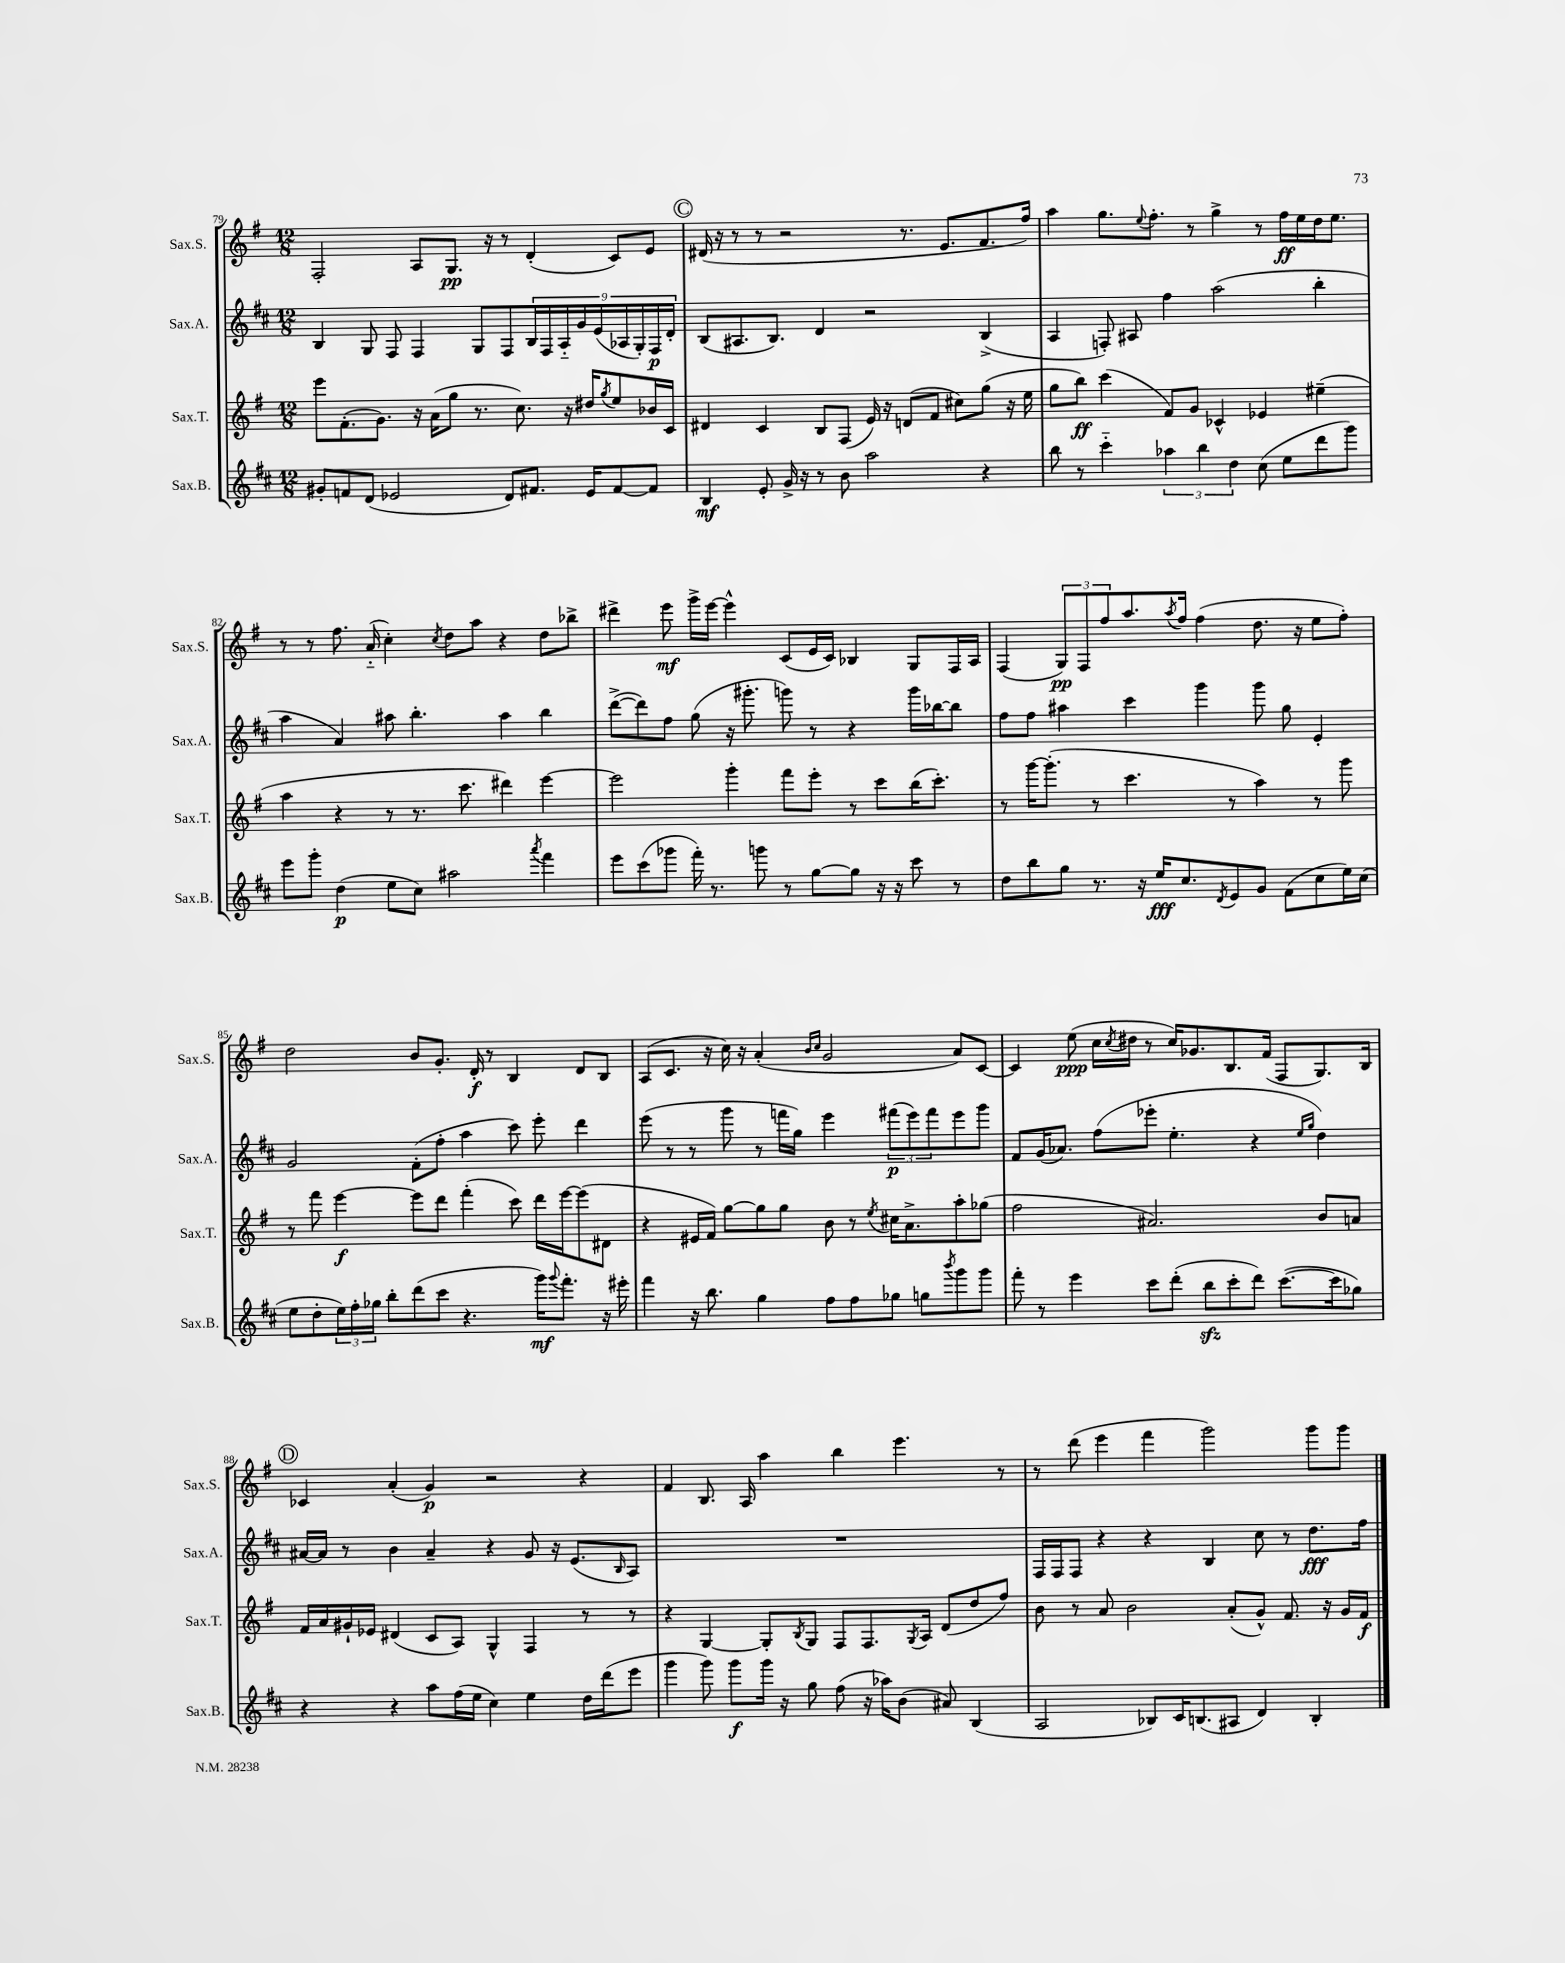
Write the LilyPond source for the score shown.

<<
\new StaffGroup <<
\new Staff = "s0" \with { instrumentName = "Sax.S." shortInstrumentName = "Sax.S." } {
    \clef treble \key g \major \numericTimeSignature \time 12/8
    fis2-. a8 g8.\pp r16 r8 d'4-.( c'8) e'8 |
    \mark \markup { \circle "C" } dis'16( r16 r8 r8 r2 r8. e'8. fis'8. fis''16) |
    a''4 g''8. \appoggiatura { e''8 } fis''8.-. r8 g''4-> r8 fis''16\ff e''16 d''16 e''8. |
    r8 r8 fis''8. a'16-_( c''4-.) \acciaccatura { c''8 } d''8 a''8 r4 d''8 bes''8-> |
    dis'''4-> e'''8\mf g'''16-> e'''16~ e'''4-^ c'8( e'16 c'16) bes4 g8 fis16 a16 |
    fis4( \tuplet 3/2 { g8\pp) fis8 fis''8 } a''8. \acciaccatura { a''8 } fis''16 fis''4( d''8. r16 e''8 fis''8-.) |
    d''2 b'8 g'8.-. d'16-.\f r8 b4 d'8 b8 |
    a8( c'8. r16 c''16) r16 a'4-.( \grace { b'16 c''16 } g'2 a'8) c'8~ |
    c'4 e''8\ppp( c''16 \acciaccatura { c''8 } dis''16 r8 c''16) ges'8. b8. fis'16( fis8 g8.) b16 |
    \mark \markup { \circle "D" } ces'4 a'4-.( g'4\p) r2 r4 |
    fis'4 b8. a16 a''4 b''4 e'''4. r8 |
    r8 d'''8( e'''4 fis'''4 g'''2) g'''8 g'''8 \bar "|." |
}
\new Staff = "s1" \with { instrumentName = "Sax.A." shortInstrumentName = "Sax.A." } {
    \clef treble \key d \major \numericTimeSignature \time 12/8
    b4 g8 fis8 fis4 g8 fis8 \tuplet 9/8 { b16 fis16 a16-_ g'16 e'16( aes16 g16-.) fis16\p d'16-. } |
    \mark \markup { \circle "C" } b8( ais8. b8.) d'4 r2 b4->( |
    a4 f8-.) ais8 fis''4 a''2( b''4-. |
    a''4 a'4) ais''8 b''4.-. ais''4 b''4 |
    d'''8~->( d'''8) fis''8 g''8( r16 gis'''8.-. g'''8) r8 r4 g'''16 bes''16~ bes''8 |
    fis''8 fis''8 ais''4 cis'''4 g'''4 g'''8 g''8 e'4-. |
    g'2 fis'8-.( fis''8-. a''4 cis'''8) e'''8-. d'''4 |
    e'''8( r8 r8 g'''8 r8 f'''16 g''16) e'''4 \tuplet 3/2 { fis'''8\p( e'''8) fis'''8 } e'''8 g'''8 |
    fis'8 g'16( aes'8.) fis''8( ees'''8-. e''4.-. r4 \grace { e''16 g''16 } d''4) |
    \mark \markup { \circle "D" } ais'16~ ais'16 r8 b'4 ais'4-- r4 g'8 r16 e'8.( \grace { b16 } a8) |
    R1. |
    fis16 fis16 fis8 r4 r4 b4 cis''8 r8 d''8.\fff fis''16 \bar "|." |
}
\new Staff = "s2" \with { instrumentName = "Sax.T." shortInstrumentName = "Sax.T." } {
    \clef treble \key g \major \numericTimeSignature \time 12/8
    e'''8 fis'8.-.( g'8.) r16 a'16( g''8 r8. c''8.) r16 dis''16 \acciaccatura { g''8 } e''8 bes'16 c'16 |
    \mark \markup { \circle "C" } dis'4 c'4 b8 fis8( e'16) r16 d'8( fis'8 cis''8) g''8( r16 e''16 |
    g''8 b''8\ff) c'''4( fis'8) g'8 ces'4-^ ees'4 eis''4--( |
    a''4 r4 r8 r8. c'''8. dis'''4) e'''4~ |
    e'''2 g'''4-. fis'''8 e'''8-. r8 c'''8 b''16( c'''8.-.) |
    r8 g'''16~ g'''8.-.( r8 c'''4. r8 a''4) r8 g'''8 |
    r8 fis'''8 e'''4~\f e'''8 d'''8 fis'''4-.( c'''8) d'''16 e'''16~ e'''8( dis'8 |
    r4 eis'16 fis'16) g''8~ g''8 g''8 b'8 r8 \acciaccatura { e''8 } cis''16 a'8.-> a''8-. ges''8( |
    fis''2 ais'2.) b'8 a'8 |
    \mark \markup { \circle "D" } fis'16 a'16 gis'16-! ees'16 dis'4( c'8 a8) g4-^ fis4 r8 r8 |
    r4 g4~ g8-. \acciaccatura { b8 } g8 fis8 fis8. \acciaccatura { g8 } a16 d'8( d''8 fis''8) |
    b'8 r8 a'8 b'2 a'8-.( g'8-^) fis'8. r16 g'16 fis'16\f \bar "|." |
}
\new Staff = "s3" \with { instrumentName = "Sax.B." shortInstrumentName = "Sax.B." } {
    \clef treble \key d \major \numericTimeSignature \time 12/8
    gis'8-. f'8 d'8( ees'2 d'8) fis'8. ees'16 fis'8~ fis'8 |
    \mark \markup { \circle "C" } b4\mf e'8-. g'16-> r16 r8 b'8 a''2 r4 |
    b''8 r8 cis'''4-_ \tuplet 3/2 { aes''4 b''4 d''4 } cis''8( e''8 d'''8 g'''8) |
    e'''8 g'''8-. d''4\p( e''8 cis''8) ais''2 \acciaccatura { a'''8 } fis'''4 |
    e'''8 cis'''8( ges'''8 fis'''16-.) r8. g'''8 r8 g''8~ g''8 r16 r16 cis'''8 r8 |
    d''8 b''8 g''8 r8. r16 e''16\fff cis''8. \acciaccatura { d'8 } e'8 g'8 fis'8( cis''8 e''16) cis''16( |
    e''8 d''8-. \tuplet 3/2 { e''16) fis''16-. ges''16 } b''8-. d'''8( cis'''8 r4. g'''16\mf) \appoggiatura { g'''8 } fis'''8.-. r16 eis'''16-. |
    fis'''4 r16 b''8. g''4 fis''8 fis''8 ges''8 g''8 \acciaccatura { b'''8 } g'''8 g'''8 |
    fis'''8-. r8 e'''4 cis'''8 d'''8-.( b''8\sfz cis'''8-. d'''8) cis'''8.~( cis'''16 ges''8) |
    \mark \markup { \circle "D" } r4 r4 a''8 fis''16( e''16 cis''4) e''4 d''16 d'''16( e'''8 |
    g'''4 g'''8) g'''8\f g'''16 r16 g''8 fis''8( r16 aes''16) b'8( ais'8) b4( |
    a2 bes8) cis'16 b8.( ais8 d'4) b4-. \bar "|." |
}
>>
>>
\layout { \context { \Score currentBarNumber = #79 } }
